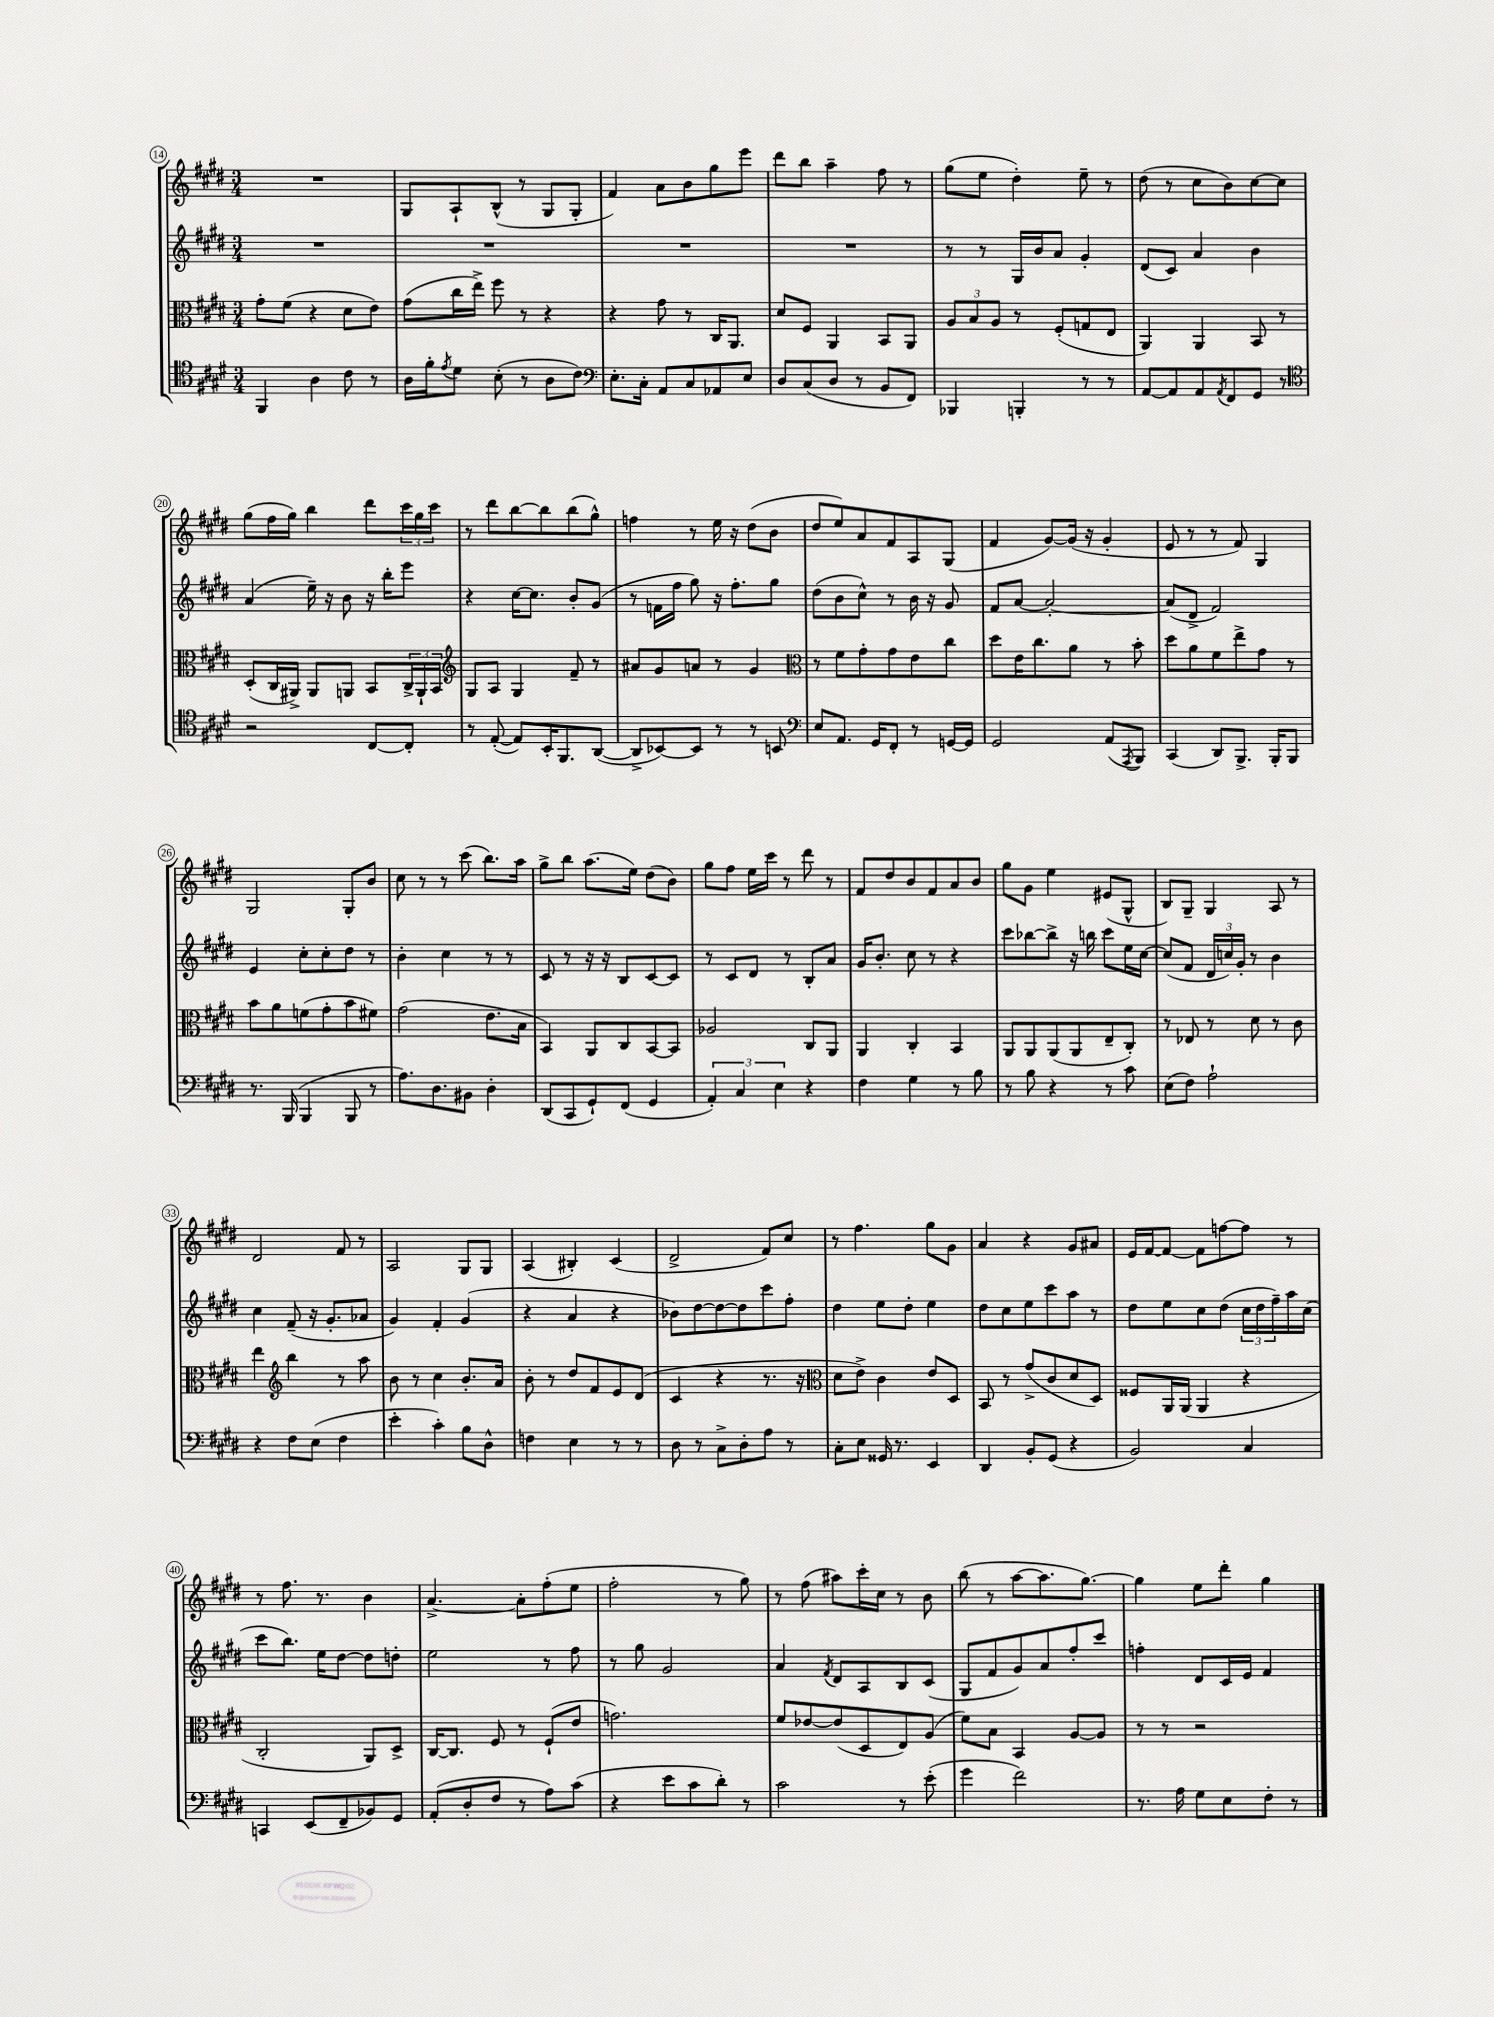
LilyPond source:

<<
\new StaffGroup <<
\new Staff = "s0" {
    \clef treble \key e \major \numericTimeSignature \time 3/4
    R2. |
    gis8 a8-! b8-^( r8 gis8 gis8-. |
    fis'4) a'8 b'8 gis''8 e'''8 |
    dis'''8 b''8 a''4-- fis''8 r8 |
    gis''8( e''8 dis''4-.) e''8-- r8 |
    dis''8( r8 cis''8 b'8) cis''8~ cis''8 |
    gis''8( fis''16 gis''16) b''4 dis'''8 \tuplet 3/2 { cis'''16 gis''16 cis'''16 } |
    r8 dis'''8 b''8~ b''8 b''8( gis''8-^) |
    f''4 r8 e''16 r16 dis''8( b'8 |
    dis''8 e''8) a'8 fis'8 a8 gis8( |
    fis'4 gis'8~) gis'16( r16 gis'4-. |
    e'8 r8 r8 fis'8) gis4 |
    gis2 gis8-. b'8 |
    cis''8 r8 r8 cis'''8( b''8.) a''16 |
    gis''8-> b''8 a''8.( e''16) dis''8( b'8) |
    gis''8 fis''8 e''16 cis'''16 r8 dis'''8 r8 |
    fis'8 dis''8 b'8 fis'8 a'8 b'8 |
    gis''8 gis'8 e''4 eis'8( gis8-^ |
    b8) gis8-- gis4 a8 r8 |
    dis'2 fis'8 r8 |
    a2 gis8 gis8 |
    a4( bis4-.) cis'4( |
    dis'2-> fis'8) cis''8 |
    r8 fis''4. gis''8 gis'8 |
    a'4 r4 gis'8 ais'8 |
    e'16 fis'16~ fis'8~ fis'8 f''8~ f''8 r8 |
    r8 fis''8. r8. b'4 |
    a'4.~-> a'8-. fis''8-.( e''8 |
    fis''2-. r8 gis''8) |
    r8 fis''8( ais''8) cis'''16-. cis''16 r8 b'8 |
    b''8( r8 a''8~ a''8. gis''8.~) |
    gis''4 e''8 dis'''8-. gis''4 \bar "|." |
}
\new Staff = "s1" {
    \clef treble \key e \major \numericTimeSignature \time 3/4
    R2. |
    R2. |
    R2. |
    R2. |
    r8 r8 gis16 b'16 a'8 gis'4-. |
    dis'8( cis'8) a'4 b'4 |
    a'4( e''16--) r16 b'8 r16 b''16-. e'''8 |
    r4 cis''16~ cis''8. b'8-. gis'8( |
    r8 f'16 fis''16 gis''8) r16 fis''8.-. gis''8 |
    dis''8( b'8 cis''8-^) r8 b'16 r16 gis'8 |
    fis'8 a'8~ a'2~-. |
    a'8( dis'8-> fis'2) |
    e'4 cis''8-. cis''8-. dis''8 r8 |
    b'4-. cis''4 r8 r8 |
    cis'8 r8 r16 r16 b8 cis'8~ cis'8 |
    r8 cis'8 dis'8 r8 b8-. a'8 |
    gis'16 b'8.-. cis''8 r8 r4 |
    cis'''8 bes''8~ bes''8-> r16 b''16 cis'''8 e''16 cis''16~ |
    cis''8( fis'8 \tuplet 3/2 { dis'16 c''16) gis'16-. } r8 b'4 |
    cis''4 fis'8--( r16 gis'8.-. aes'8 |
    gis'4) fis'4-. gis'4( |
    r4 a'4 r4 |
    bes'8) dis''8~ dis''8~ dis''8 cis'''8 fis''8-. |
    dis''4 e''8 dis''8-. e''4 |
    dis''8 cis''8 e''8 cis'''8 a''8 r8 |
    dis''8 e''8 cis''8 dis''8( \tuplet 3/2 { cis''16 dis''16 fis''16--) } a''16 cis''16( |
    cis'''8 b''8.) e''16 dis''8~ dis''8 d''8-. |
    e''2 r8 fis''8 |
    r8 gis''8 gis'2 |
    a'4 \acciaccatura { fis'8 } dis'8 a8 b8 cis'8( |
    gis8 fis'8 gis'8) a'8 fis''8-. cis'''8 |
    f''4-. dis'8 cis'16 e'16 fis'4 \bar "|." |
}
\new Staff = "s2" {
    \clef alto \key e \major \numericTimeSignature \time 3/4
    gis'8-. fis'8( r4 dis'8 e'8) |
    gis'8( cis''16 e''16->) fis''8 r8 r4 |
    r4 gis'8 r8 cis16 a,8. |
    dis'8 fis8 a,4 b,8 a,8 |
    \tuplet 3/2 { a8 b8 a8 } r8 fis8-.( g8 e8 |
    a,4) a,4 b,8 r8 |
    dis8-.( cis16 ais,16->) ais,8 a,8 b,8 \tuplet 3/2 { cis16-> a,16-! b,16 } |
    \clef treble gis8 a8 gis4 fis'8-- r8 |
    ais'8 gis'8 a'8 r8 gis'4 |
    \clef alto r8 fis'8 gis'8-. gis'8 e'8 cis''8 |
    dis''8 e'16 cis''8. a'8 r8 b'8-. |
    dis''8 a'8 fis'8 e''8-> gis'8 r8 |
    b'8 a'8 f'8( gis'8-. b'8 fis'8) |
    gis'2( e'8. b16 |
    b,4) a,8 cis8 b,8~ b,8 |
    aes2 cis8 a,8 |
    a,4 cis4-. b,4 |
    a,8 a,8 a,8( a,8 e8-- cis8-.) |
    r8 ees8 r8 dis'8 r8 cis'8 |
    e''4 \clef treble b''4 r8 a''8 |
    b'8 r8 cis''4 b'8.-. a'16 |
    b'8-. r8 dis''8 fis'8 e'8 dis'8( |
    cis'4 r4 r8. r16 |
    \clef alto dis'8 e'8->) cis'4 e'8 dis8 |
    b,8 r8 gis'8->( cis'8 dis'8 dis8) |
    fisis8 a,16 a,16( a,4 r4 |
    cis2-. a,8) dis8-> |
    cis16~ cis8. fis8 r8 fis8-!( e'8 |
    g'2.) |
    fis'8 ees'8~ ees'8( dis8 e8) a8( |
    fis'8) b8 b,4 a8~ a8 |
    r8 r8 r2 \bar "|." |
}
\new Staff = "s3" {
    \clef tenor \key e \major \numericTimeSignature \time 3/4
    fis,4 a4 cis'8 r8 |
    a16 fis'16-. \acciaccatura { e'8 } dis'8 b8-.( r8 a8 cis'8) |
    \clef bass e8.-. cis16-. a,8 cis8 aes,8 e8 |
    dis8 cis8( dis8 r8 b,8 fis,8) |
    bes,,4 b,,4-. r8 r8 |
    a,8~ a,8 a,8 \acciaccatura { a,8 } fis,8 gis,8 r8 |
    \clef tenor r2 cis8~ cis8-. |
    r8 e8~-.( e8) b,16-. fis,8. a,8~( |
    a,8-> bes,8~) bes,8 r8 r8 b,8 |
    \clef bass e8 a,8. gis,16 fis,8-. r8 g,16~ g,16 |
    gis,2 a,8( \acciaccatura { a,,8 } b,,8) |
    cis,4( dis,8) b,,8.-> b,,16-. b,,8 |
    r8. b,,16( b,,4 b,,8 r8 |
    a8.) dis8. bis,8 dis4-. |
    dis,8( cis,8 gis,8-!) fis,8( gis,4 |
    \tuplet 3/2 { a,4-.) cis4 e4 } r4 |
    fis4 gis4 r8 b8 |
    r8 b8 r4 r8 cis'8 |
    e8( fis8) a2-! |
    r4 fis8 e8( fis4 |
    e'4-. cis'4-.) b8 dis8-^ |
    f4 e4 r8 r8 |
    dis8 r8 cis8-> dis8-. a8 r8 |
    cis8-. e8 gisis,16 r8. e,4 |
    dis,4 b,8-. gis,8( r4 |
    b,2) cis4 |
    c,4 e,8( fis,8-- bes,8) gis,8 |
    a,8-.( dis8-. fis8 r8 a8) cis'8( |
    r4 e'8 cis'8 dis'8-.) r8 |
    cis'2 r8 e'8-.( |
    gis'4 fis'2) |
    r8. a16 gis8 e8 fis8-. r8 \bar "|." |
}
>>
>>
\layout { \context { \Score currentBarNumber = #14 \override BarNumber.stencil = #(make-stencil-circler 0.1 0.3 ly:text-interface::print) } }
